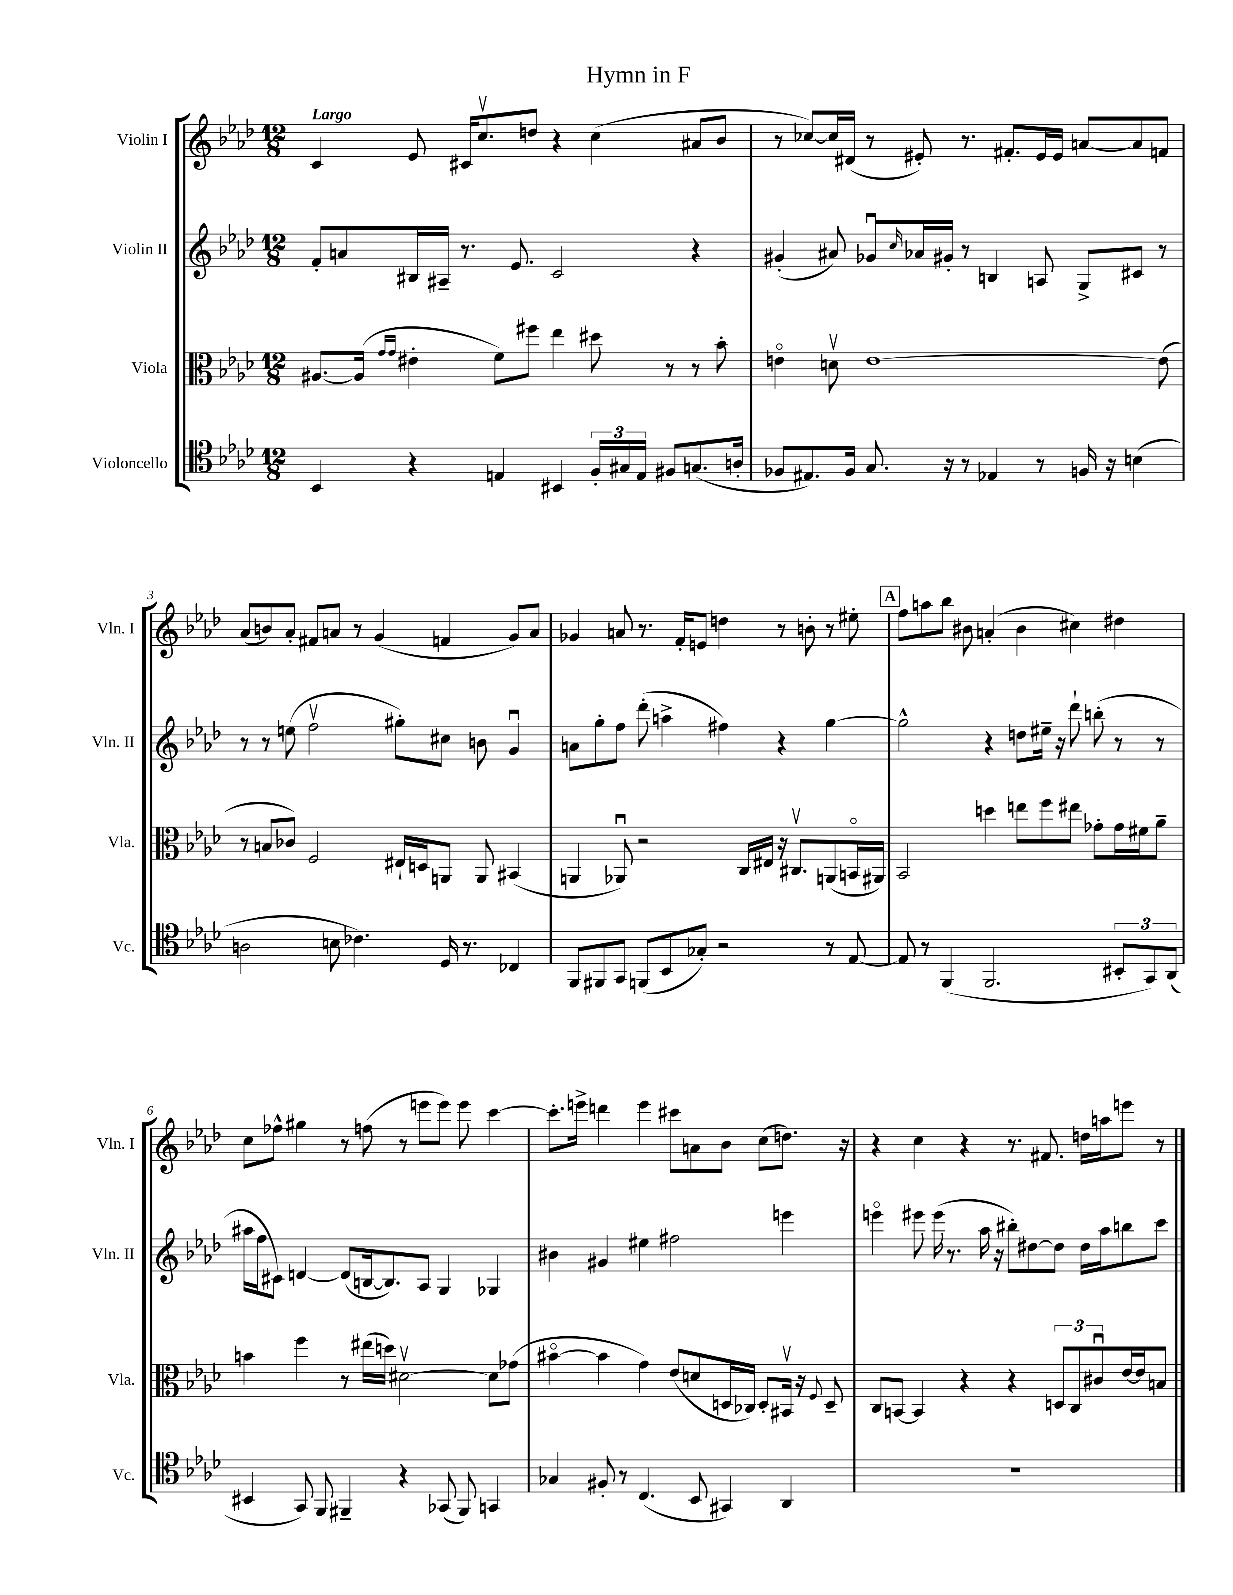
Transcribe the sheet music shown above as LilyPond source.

\header { title = "Hymn in F" }
<<
\new StaffGroup <<
\new Staff = "s0" \with { instrumentName = "Violin I" shortInstrumentName = "Vln. I" } {
    \clef treble \key aes \major \numericTimeSignature \time 12/8 \tempo "Largo"
    c'4 ees'8 cis'16 c''8.\upbow d''8 r4 c''4( ais'8 bes'8 |
    r8 ces''8~) ces''16 dis'16( r8 eis'8-.) r8. fis'8.-. eis'16 eis'16 a'8~ a'8 f'8 |
    aes'8( b'8) aes'8-. fis'8 a'8 r8 g'4( f'4 g'8) a'8 |
    ges'4 a'8 r8. f'16-. e'8 d''4 r8 b'8-. r8 eis''8-. |
    \mark \markup { \box "A" } f''8 a''8 bes''8 bis'8 a'4-.( bis'4 cis''4) dis''4 |
    c''8 fes''8-^ gis''4 r8 f''8( r8 e'''8 e'''8) e'''8 c'''4~ |
    c'''8.-. e'''16-> d'''4 e'''4 cis'''8 a'8 bes'8 c''8( d''8.) r16 |
    r4 c''4 r4 r8. fis'8. d''16 a''16 e'''8 r8 \bar "|." |
}
\new Staff = "s1" \with { instrumentName = "Violin II" shortInstrumentName = "Vln. II" } {
    \clef treble \key aes \major \numericTimeSignature \time 12/8
    f'8-. a'8 bis16 ais16-- r8. ees'8. c'2 r4 |
    gis'4-.( ais'8) ges'8\downbow \grace { c''16 } aes'16 gis'16-. r8 b4 a8 g8-> cis'8 r8 |
    r8 r8 e''8( f''2\upbow gis''8-.) cis''8 b'8 g'4\downbow |
    a'8 g''8-. f''8 des'''8-.( a''4-> fis''4) r4 g''4~ |
    \mark \markup { \box "A" } g''2-^ r4 d''8 eis''16-- r16 des'''8-! b''8-.( r8 r8 |
    ais''16 f''16 cis'8) d'4~ d'8( b16~ b8.) aes8 g4 ges4 |
    bis'4 gis'4 eis''4 fis''2 e'''4 |
    e'''4\flageolet eis'''8 eis'''16( r8. aes''16 r16 bis''8-.) dis''8~ dis''8 dis''16 aes''16 b''8 c'''8 \bar "|." |
}
\new Staff = "s2" \with { instrumentName = "Viola" shortInstrumentName = "Vla." } {
    \clef alto \key aes \major \numericTimeSignature \time 12/8
    ais8.~ ais16( \grace { g'16 g'16 } eis'4-. f'8) fis''8 ees''4 dis''8 r8 r8 bes'8-. |
    e'4\flageolet d'8\upbow e'1~ e'8( |
    r8 b8 ces'8) f2 eis16-! d16 a,8 a,8 bis,4( |
    a,4 aes,8\downbow) r2 c16 eis16 r16 cis8.\upbow a,8( b,16\flageolet ais,16) |
    \mark \markup { \box "A" } bes,2 d''4 e''8 f''8 eis''8 ges'8-. ges'16 fis'16 aes'8-- |
    b'4 f''4 r8 eis''16( d''16) dis'2~\upbow dis'8 ges'8( |
    bis'4~\flageolet bis'4 g'4) ees'8( d'8 d16 ces16) d8-. bis,16\upbow r16 \appoggiatura { f8 } d8-- |
    c8 b,8~ b,4 r4 r4 \tuplet 3/2 { d8 c8 cis'8\downbow } ees'16~ ees'16 b8 \bar "|." |
}
\new Staff = "s3" \with { instrumentName = "Violoncello" shortInstrumentName = "Vc." } {
    \clef tenor \key aes \major \numericTimeSignature \time 12/8
    bes,4 r4 e4 bis,4 \tuplet 3/2 { f16-. gis16 e16 } fis8 g8.( a16-. |
    fes8 eis8.) fes16 g8. r16 r8 ees4 r8 f16 r16 b4( |
    a2 b8 ces'4.) des16 r8. ces4 |
    f,8 fis,8 g,8 f,8( bes,8 ges8-.) r2 r8 ees8~ |
    \mark \markup { \box "A" } ees8 r8 f,4( f,2. \tuplet 3/2 { bis,8-. g,8) aes,8( } |
    bis,4 g,8) f,8 fis,4-- r4 ges,8( fis,8) g,4 |
    ges4 fis8-. r8 c4.( bes,8 gis,4) aes,4 |
    R1. \bar "|." |
}
>>
>>
